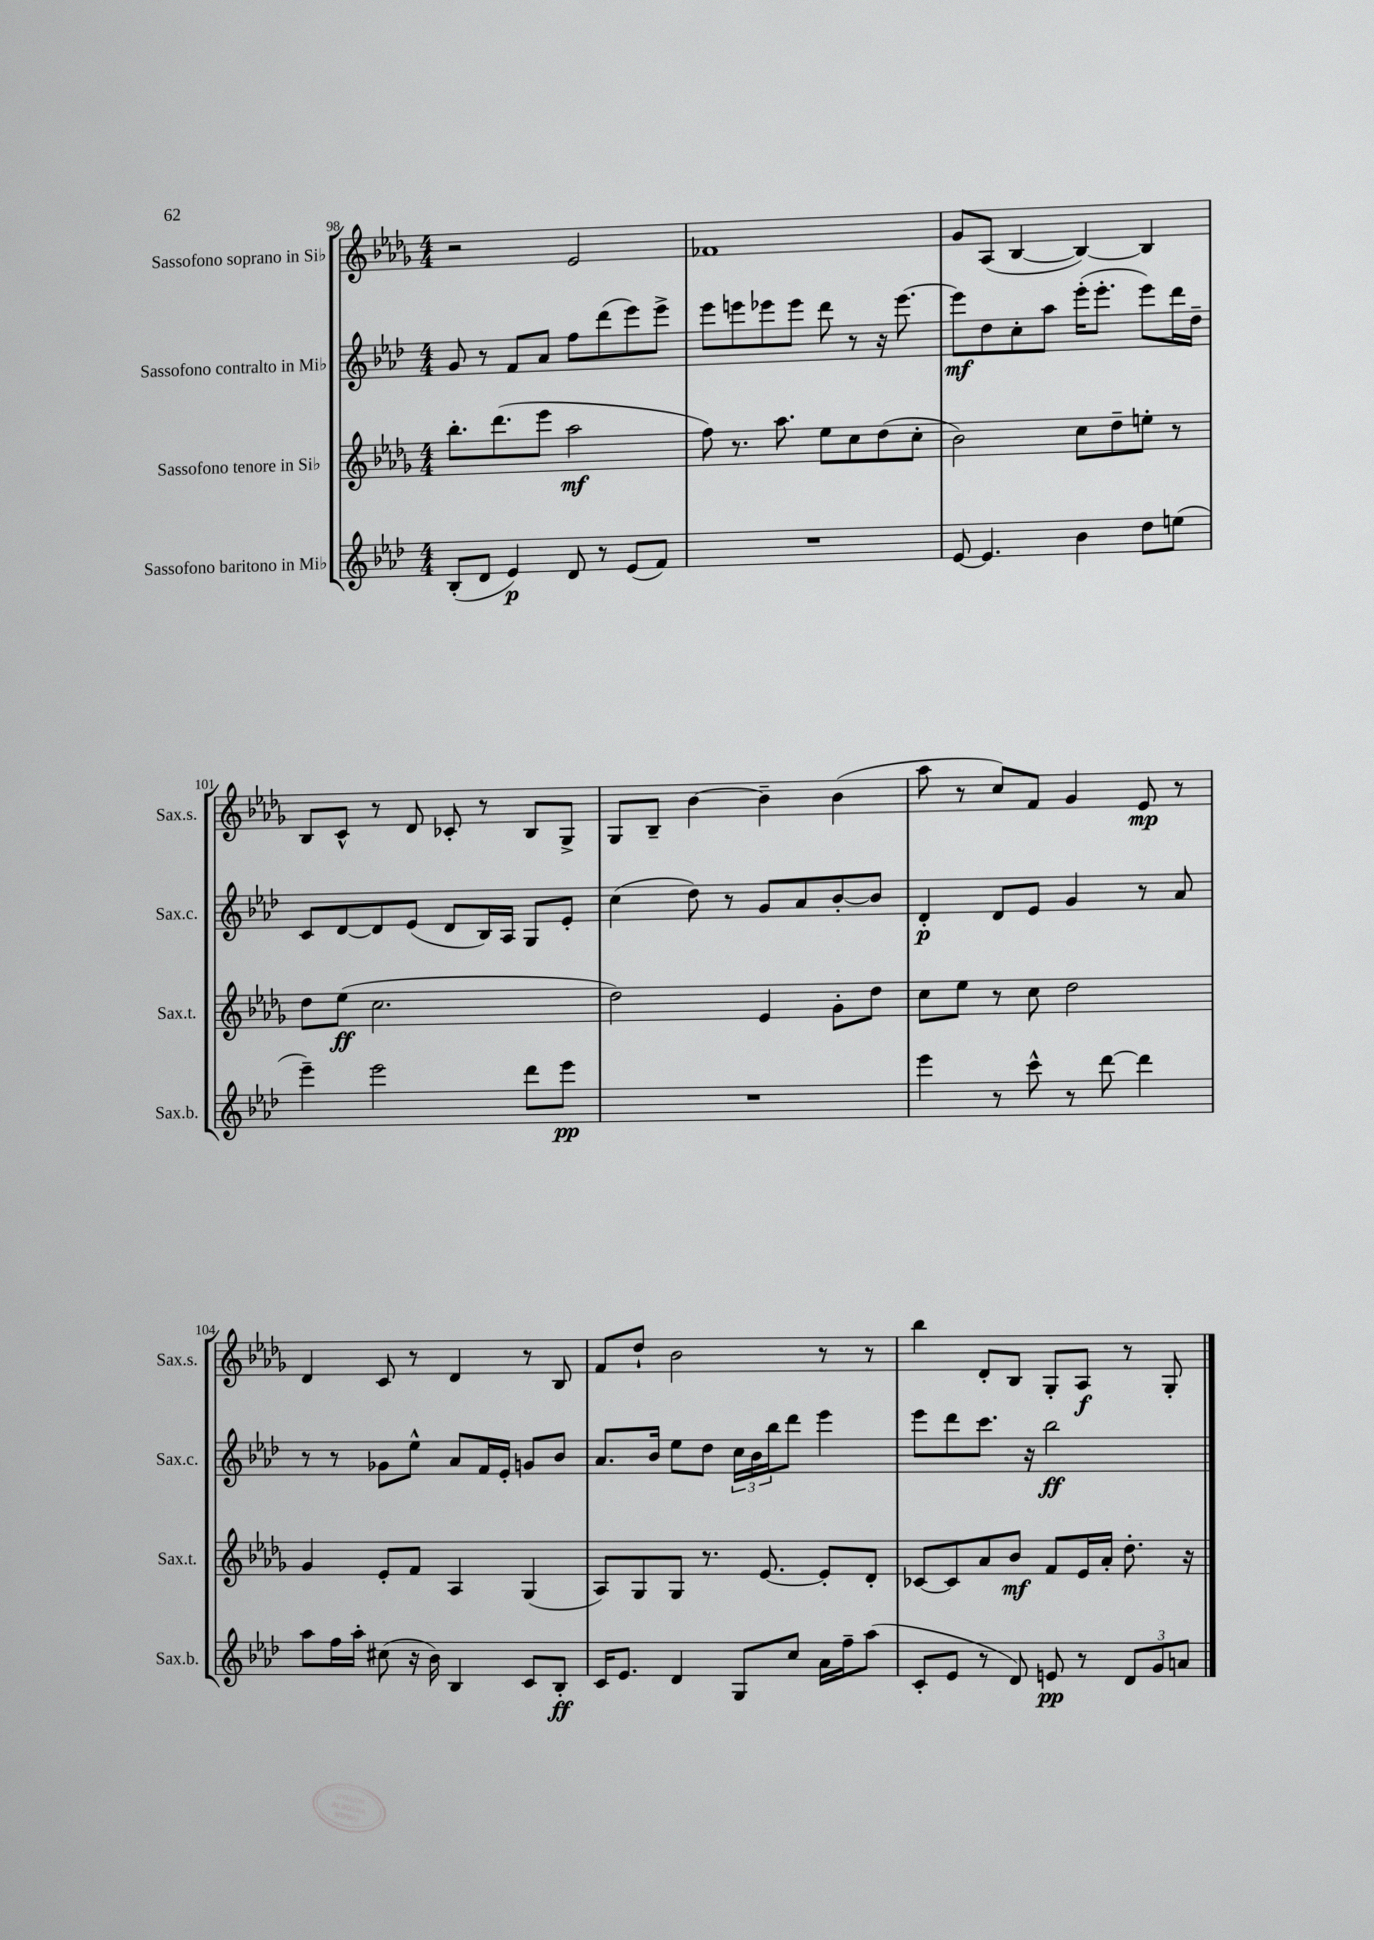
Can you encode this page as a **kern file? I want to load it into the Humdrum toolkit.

**kern	**dynam	**kern	**dynam	**kern	**dynam	**kern	**dynam
*part4	*part4	*part3	*part3	*part2	*part2	*part1	*part1
*staff4	*staff4	*staff3	*staff3	*staff2	*staff2	*staff1	*staff1
*I"Sassofono baritono in Mi♭	*	*I"Sassofono tenore in Si♭	*	*I"Sassofono contralto in Mi♭	*	*I"Sassofono soprano in Si♭	*
*I'Sax.b.	*	*I'Sax.t.	*	*I'Sax.c.	*	*I'Sax.s.	*
*clefG2	*	*clefG2	*	*clefG2	*	*clefG2	*
*k[b-e-a-d-]	*	*k[b-e-a-d-g-]	*	*k[b-e-a-d-]	*	*k[b-e-a-d-g-]	*
*M4/4	*	*M4/4	*	*M4/4	*	*M4/4	*
=98	=98	=98	=98	=98	=98	=98	=98
(8B-'/L	.	8.bb-'\L	.	8g/	.	2r	.
8d-/J	.	.	.	8r	.	.	.
.	.	(8.ddd-\	.	.	.	.	.
4e-/)	p	.	.	8f/L	.	.	.
.	.	8eee-\J	.	8a-/J	.	.	.
8d-/	.	2aa-\	mf	8ff\L	.	2e-/	.
8r	.	.	.	(8ddd-\	.	.	.
(8e-/L	.	.	.	8eee-\)	.	.	.
8f/J)	.	.	.	8eee-^\J	.	.	.
=99	=99	=99	=99	=99	=99	=99	=99
1r	.	8ff\)	.	8eee-\L	.	1f-X	.
.	.	8.r	.	8eeen\	.	.	.
.	.	.	.	8eee-X\	.	.	.
.	.	8.aa-\	.	.	.	.	.
.	.	.	.	8eee-\J	.	.	.
.	.	8ee-\L	.	8ddd-\	.	.	.
.	.	8cc\	.	8r	.	.	.
.	.	(8dd-\	.	16r	.	.	.
.	.	.	.	[8.eee-\	.	.	.
.	.	8cc'\J	.	.	.	.	.
=100	=100	=100	=100	=100	=100	=100	=100
[8e-/	.	2b-\)	.	8eee-\L]	mf	8g-/L	.
4.e-/]	.	.	.	8dd-\	.	(8A-/J	.
.	.	.	.	8cc'\	.	[4B-/	.
.	.	.	.	8aa-\J	.	.	.
4b-\	.	8cc\L	.	(16eee-'\KL	.	4B-/_)	.
.	.	.	.	8.eee-'\J	.	.	.
.	.	8dd-~\	.	.	.	.	.
8dd-\L	.	8een'\J	.	8eee-\L)	.	4B-/]	.
(8een\J	.	8r	.	16ddd-\L	.	.	.
.	.	.	.	16dd-~\JJ	.	.	.
!!LO:LB:g=z
=101	=101	=101	=101	=101	=101	=101	=101
4eee-~\)	.	8dd-\L	.	8c/L	.	8B-/L	.
.	.	(8ee-\J	ff	[8d-/	.	8c^^/J	.
2eee-\	.	2.cc\	.	8d-/]	.	8r	.
.	.	.	.	(8e-/J	.	8d-/	.
.	.	.	.	8d-/L	.	8c-X'/	.
.	.	.	.	16B-/L)	.	8r	.
.	.	.	.	16A-/JJ	.	.	.
8ddd-\L	.	.	.	8G/L	.	8B-/L	.
8eee-\J	pp	.	.	8e-'/J	.	8G-^/J	.
=102	=102	=102	=102	=102	=102	=102	=102
1r	.	2dd-\)	.	(4cc\	.	8G-/L	.
.	.	.	.	.	.	8B-~/J	.
.	.	.	.	8dd-\)	.	[4b-\	.
.	.	.	.	8r	.	.	.
.	.	4e-/	.	8g/L	.	4b-~\]	.
.	.	.	.	8a-/	.	.	.
.	.	8g-'\L	.	[8b-'/	.	(4b-\	.
.	.	8dd-\J	.	8b-/J]	.	.	.
=103	=103	=103	=103	=103	=103	=103	=103
4eee-\	.	8cc\L	.	4d-'/	p	8aa-\	.
.	.	8ee-\J	.	.	.	8r	.
8r	.	8r	.	8d-/L	.	8cc/L)	.
8ccc^^\	.	8cc\	.	8e-/J	.	8f/J	.
8r	.	2dd-\	.	4g/	.	4g-/	.
[8ddd-\	.	.	.	.	.	.	.
4ddd-\]	.	.	.	8r	.	8e-/	mp
.	.	.	.	8a-/	.	8r	.
!!LO:LB:g=z
=104	=104	=104	=104	=104	=104	=104	=104
8aa-\L	.	4g-/	.	8r	.	4d-/	.
16ff\L	.	.	.	8r	.	.	.
16aa-'\JJ	.	.	.	.	.	.	.
(8cc#X\	.	8e-'/L	.	8g-X\L	.	8c/	.
16r	.	8f/J	.	8ee-^^\J	.	8r	.
16b-\)	.	.	.	.	.	.	.
4B-/	.	4A-/	.	8a-/L	.	4d-/	.
.	.	.	.	16f/L	.	.	.
.	.	.	.	16e-'/JJ	.	.	.
8c/L	.	(4G-/	.	8gn/L	.	8r	.
8B-'/J	ff	.	.	8b-/J	.	8B-/	.
=105	=105	=105	=105	=105	=105	=105	=105
16c/KL	.	8A-/L)	.	8.a-/L	.	8f/L	.
8.e-/J	.	.	.	.	.	.	.
.	.	8G-/	.	.	.	8dd-`/J	.
.	.	.	.	16b-/Jk	.	.	.
4d-/	.	8G-/J	.	8ee-\L	.	2b-\	.
.	.	8.r	.	8dd-\J	.	.	.
8G/L	.	.	.	24cc\LL	.	.	.
.	.	.	.	24b-\	.	.	.
.	.	[8.e-/	.	.	.	.	.
.	.	.	.	24bb-\J	.	.	.
8cc/J	.	.	.	8ddd-\J	.	.	.
16a-\LL	.	8e-'/L]	.	4eee-\	.	8r	.
16ff~\J	.	.	.	.	.	.	.
(8aa-\J	.	8d-'/J	.	.	.	8r	.
=106	=106	=106	=106	=106	=106	=106	=106
8c'/L	.	[8c-X/L	.	8eee-\L	.	4bb-\	.
8e-/J	.	8c-/]	.	8ddd-\	.	.	.
8r	.	8a-/	.	8.ccc\J	.	8d-'/L	.
8d-/)	.	8b-/J	mf	.	.	8B-/J	.
.	.	.	.	16r	.	.	.
8en/	pp	8f/L	.	2bb-\	ff	8G-'/L	.
8r	.	16e-/L	.	.	.	8A-/J	f
.	.	16a-'/JJ	.	.	.	.	.
12d-/L	.	8.dd-'\	.	.	.	8r	.
12g/	.	.	.	.	.	.	.
.	.	.	.	.	.	8G-'/	.
12an/J	.	.	.	.	.	.	.
.	.	16r	.	.	.	.	.
==	==	==	==	==	==	==	==
*-	*-	*-	*-	*-	*-	*-	*-
